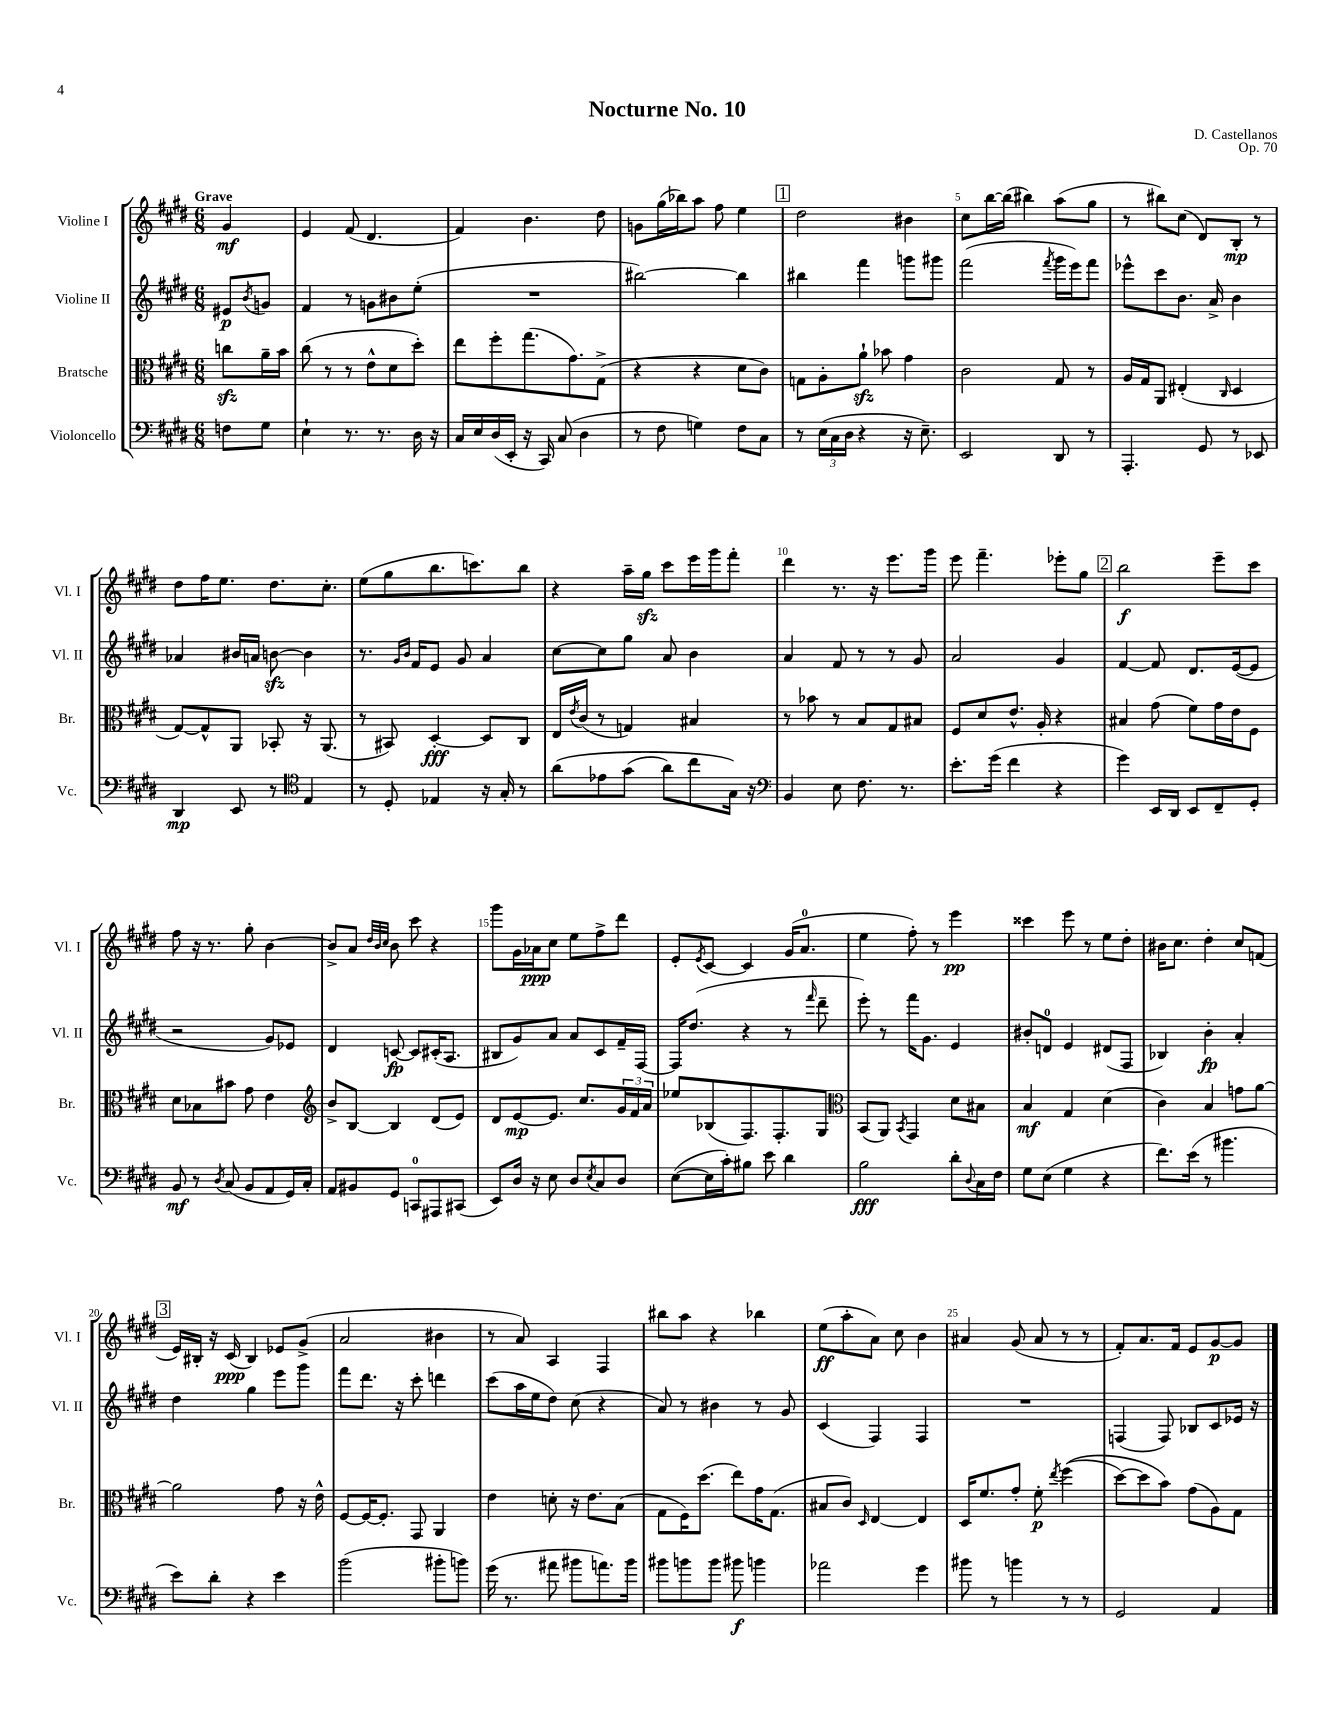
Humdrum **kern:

**kern	**kern	**kern	**kern
*staff4	*staff3	*staff2	*staff1
*clefF4	*clefC3	*clefG2	*clefG2
*k[f#c#g#d#]	*k[f#c#g#d#]	*k[f#c#g#d#]	*k[f#c#g#d#]
*M6/8	*M6/8	*M6/8	*M6/8
8F\L	8cc\L	8e#/L	4g#/
.	.	8qb/	.
8G#\J	16a~\L	8g/J	.
.	16b\JJ	.	.
=	=	=	=
4E`\	(8cc#\	4f#/	4e/
.	8r	.	.
8.r	8r	8r	(8f#/
.	8e^^\L	8g\L	4.d#/
8.r	.	.	.
.	8d#\	8b#\	.
16D#\	8dd#'\J)	(8ee'\J	.
16r	.	.	.
=	=	=	=
16C#/LL	8ee\L	2.r	4f#/)
16E/	.	.	.
(16D#/	8ff#'\	.	.
16EE'/JJ	.	.	.
16r	(8.gg#\	.	4.b\
16CC#/)	.	.	.
(8C#/	.	.	.
.	8.g#\)	.	.
4D#\	.	.	.
.	(8G#^\J	.	8dd#\
=	=	=	=
8r	4r	[2bb#\)	8g\L
8F#\	.	.	(16gg#\L
.	.	.	16bb-\J)
4G\)	4r	.	8aa\J
.	.	.	8ff#\
8F#\L	8d#\L	4bb#\]	4ee\
8C#\J	8c#\J)	.	.
=	=	=	=
8r	8G\L	4bb#\	2dd#\
(24E\LL	8A'\	.	.
24C#\	.	.	.
24D#\JJ	.	.	.
4r	8a`\J	4fff#\	.
.	8b-\	.	.
16r	4g#\	8ggg\L	4b#\
8.E~\)	.	.	.
.	.	8ggg#\J	.
=	=	=	=
2EE/	2c#\	(2fff#\	8cc#\L
.	.	.	[16bb\L
.	.	.	(16bb\]JJ
.	.	.	4bb#\)
.	.	8qfff#/	.
8DD#/	8G#/	16ggg#\LL	(8aa\L
.	.	16eee\J)	.
8r	8r	8fff#\J	8gg#\J
=	=	=	=
4.AAA'/	16A/LL	8eee-^^\L	8r
.	16G#/J	.	.
.	8AA/J	8ccc#\	8bb#\L)
.	(4E#'/	8.b\J	(8cc#\J
8GG#/	.	.	8d#/L)
.	.	16a^/	.
.	16qqC#/	.	.
8r	4D#/	4b\	8B'/J
8EE-/	.	.	8r
=	=	=	=
4DD#/	[8G#/L)	4a-/	8dd#\L
.	8G#^^/]	.	16ff#\K
.	.	.	8.ee\J
8EE/	8AA/J	16b#/LL	.
.	.	16a/JJ	.
8r	8BB-'/	[8b\	8.dd#\L
*clefC4	*	*	*
4E/	16r	4b\]	.
.	(8.AA/	.	8.cc#'\J
=	=	=	=
8r	8r	8.r	(8ee\L
8D#'/	8BB#/)	.	8gg#\
.	.	16qqg#/LL	.
.	.	16qqb/JJ	.
.	.	16f#/LK	.
4E-/	[4D#'/	8e/J	8.bb\
.	.	8g#/	.
.	.	.	8.ccc\)
16r	8D#/]L	4a/	.
16G#'/	.	.	.
8r	8C#/J	.	8bb\J
=	=	=	=
&(8a\L	16E/LL	[8cc#\L	4r
.	8qe/	.	.
.	(16c#/JJ	.	.
8e-\	8r	8cc#\]	.
(8g#\J	4G/)	8gg#\J	16aa~\LL
.	.	.	16gg#\JJ
8a\L)	.	8a/	8ccc#\L
8cc#\	4B#/	4b\	16eee\L
.	.	.	16ggg#\J
16G#\Jk&)	.	.	8fff#'\J
16r	.	.	.
=	=	=	=
*clefF4	*	*	*
4BB/	8r	4a/	4ddd#\
.	8b-\	.	.
8E\	8r	8f#/	8.r
8.F#\	8B/L	8r	.
.	.	.	16r
.	8G#/	8r	8.eee\L
8.r	.	.	.
.	8B#/J	8g#/	.
.	.	.	16ggg#\Jk
=	=	=	=
8.e'\L	8F#/L	2a/	8eee\
.	8d#/	.	4.fff#~\
(16g#\Jk	.	.	.
4f#\	8.e^^/J	.	.
.	16A'/	.	.
4r	4r	4g#/	8eee-'\L
.	.	.	8gg#\J
=	=	=	=
4g#\)	4B#/	[4f#/	2bb\
16EE/LL	(8g#\	8f#/]	.
16DD#/JJ	.	.	.
8EE/L	8f#\L)	8.d#/L	.
8FF#~/	16g#\L	.	8eee~\L
.	16e\J	([16e/k	.
8GG#'/J	8F#\J	8e/]J	8ccc#\J
=	=	=	=
8BB/	8d#\L	2r	8ff#\
8r	8B-\	.	16r
.	.	.	8.r
8qD#/	.	.	.
(8C#/	8b#\J	.	.
8BB/L	8g#\	.	8gg#'\
8AA/	4e\	8g#/L)	[4b\
16GG#/L)	.	8e-/J	.
16C#'/JJ	.	.	.
=	=	=	=
*	*clefG2	*	*
8AA/L	8b^/L	4d#/	8b^/]L
8BB#/	[8B/J	.	8a/J
.	.	.	32qqdd#/LLL
.	.	.	32qqb/
.	.	.	32qqcc#/JJJ
8GG#/J	4B/]	[8c/	8b\
8CC/L	.	8c/]L	8ccc#\
8AAA#/	(8d#/L	(16c#'/K	4r
.	.	8.A/J	.
(8CC#/J	8e/J)	.	.
=	=	=	=
8EE/L)	8d#/L	8B#/L	8ggg#\L
16D#/Jk	[8e/	8g#/)	16g#\L
16r	.	.	16a-\J
8E\	8.e/]J	8a/J	8cc#\J
8D#/L	.	8a/L	8ee\L
.	8.cc#/L	.	.
8qE/	.	.	.
8C#/	.	8c#/	8ff#^\
8D#/J	24g#/L	16f#~/L	8ddd#\J
.	24f#/	.	.
.	.	[16F#/JJ	.
.	24a/JJ	.	.
=	=	=	=
([8E\L	8ee-/L	16F#/]LK	8e'/L
.	.	(8.dd#/J	.
.	.	.	8qe/
16E\]L	(8B-/	.	[8c#/J
16c#'\J)	.	.	.
8B#\J	8.F#/)	4r	4c#/]
8e\	.	.	.
.	8.F#'/	.	.
4d#\	.	8r	(16g#/LK
.	.	.	8.a/J
.	.	16qqfff#/	.
.	8G#/J	8ddd#~\	.
=	=	=	=
*	*clefC3	*	*
2B\	(8BB/L	8eee'\)	4ee\
.	8AA/J)	8r	.
.	8qBB/	.	.
.	4GG#/	16fff#\LK	8ff#'\)
.	.	8.g#\J	.
.	.	.	8r
8d#'\L	8d#\L	4e/	4eee\
8qqD#/	.	.	.
16C#\L	8B#\J	.	.
16F#\JJ	.	.	.
=	=	=	=
8G#\L	4B/	8b#'/L	4ccc##\
(8E\J	.	8d/J	.
4G#\	4G#/	4e/	8eee\
.	.	.	8r
4r	(4d#\	(8d#/L	8ee\L
.	.	8F#/J	8dd#'\J
=	=	=	=
8.f#\L)	4c#\)	4B-/)	16b#\LK
.	.	.	8.cc#\J
(16e\Jk	.	.	.
8r	4B/	4b'\	4dd#'\
4.b#\	.	.	.
.	8g\L	4a'/	8cc#/L
.	[8a\J	.	(8f/J
=	=	=	=
8e\L)	2a\]	4dd#\	16e/LL)
.	.	.	16B#'/JJ
8d#'\J	.	.	16r
.	.	.	(16c#/
4r	.	4gg#\	4B#/)
4e\	8g#\	8eee\L	8e-/L
.	16r	8ggg#\J	(8g#^/J
.	16e^^\	.	.
=	=	=	=
(2b\	[8F#/L	8fff#\L	2a/
.	16F#/_K	8.ddd#\J	.
.	8.F#'/]J	.	.
.	.	16r	.
.	8GG#/	8ccc#'\	.
8b#'\L	4AA/	4ddd\	4b#\
8b\J)	.	.	.
=	=	=	=
(16g#\	4e\	(8ccc#\L	8r
8.r	.	.	.
.	.	16aa\L	8a/)
.	.	16ee\J	.
8a#\	8d'\	8dd#\J)	4A/
8b#\L	16r	(8cc#\	.
.	8.e\L	.	.
8.a\)	.	4r	4F#/
.	(8B\J	.	.
16b#\Jk	.	.	.
=	=	=	=
8b#\L	8G#\L	8a/)	8bb#\L
8b\	16F#\K)	8r	8aa\J
.	(8.dd#\J	.	.
8b\J	.	4b#\	4r
8b#\	8ee\L)	.	.
4b\	16g#\K	8r	4bb-\
.	(8.G#\J	.	.
.	.	8g#/	.
=	=	=	=
2a-\	8B#/L	(4c#/	(8ee\L
.	8c#/J)	.	8aa'\
.	16qqD#/	.	.
.	[4E/	4F#/)	8a\J)
.	.	.	8cc#\
4g#\	4E/]	4F#/	4b\
=	=	=	=
8b#\	16D#/LK	2.r	4a#/
.	8.f#/	.	.
8r	.	.	.
4b\	8g#'/J	.	(8g#/
.	8f#'\	.	8a#/
.	8qee/	.	.
8r	&((4ff#\	.	8r
8r	.	.	8r
=	=	=	=
2GG#/	[8dd#\L)	(4F/	8f#'/L)
.	8dd#\]	.	8.a/
.	8b\J&)	8F/)	.
.	.	.	16f#/Jk
.	(8g#\L	8B-/L	8e/L
4AA/	8A\)	8c#/	[8g#/
.	8G#\J	16e-/Jk	8g#/]J
.	.	16r	.
==	==	==	==
*-	*-	*-	*-
